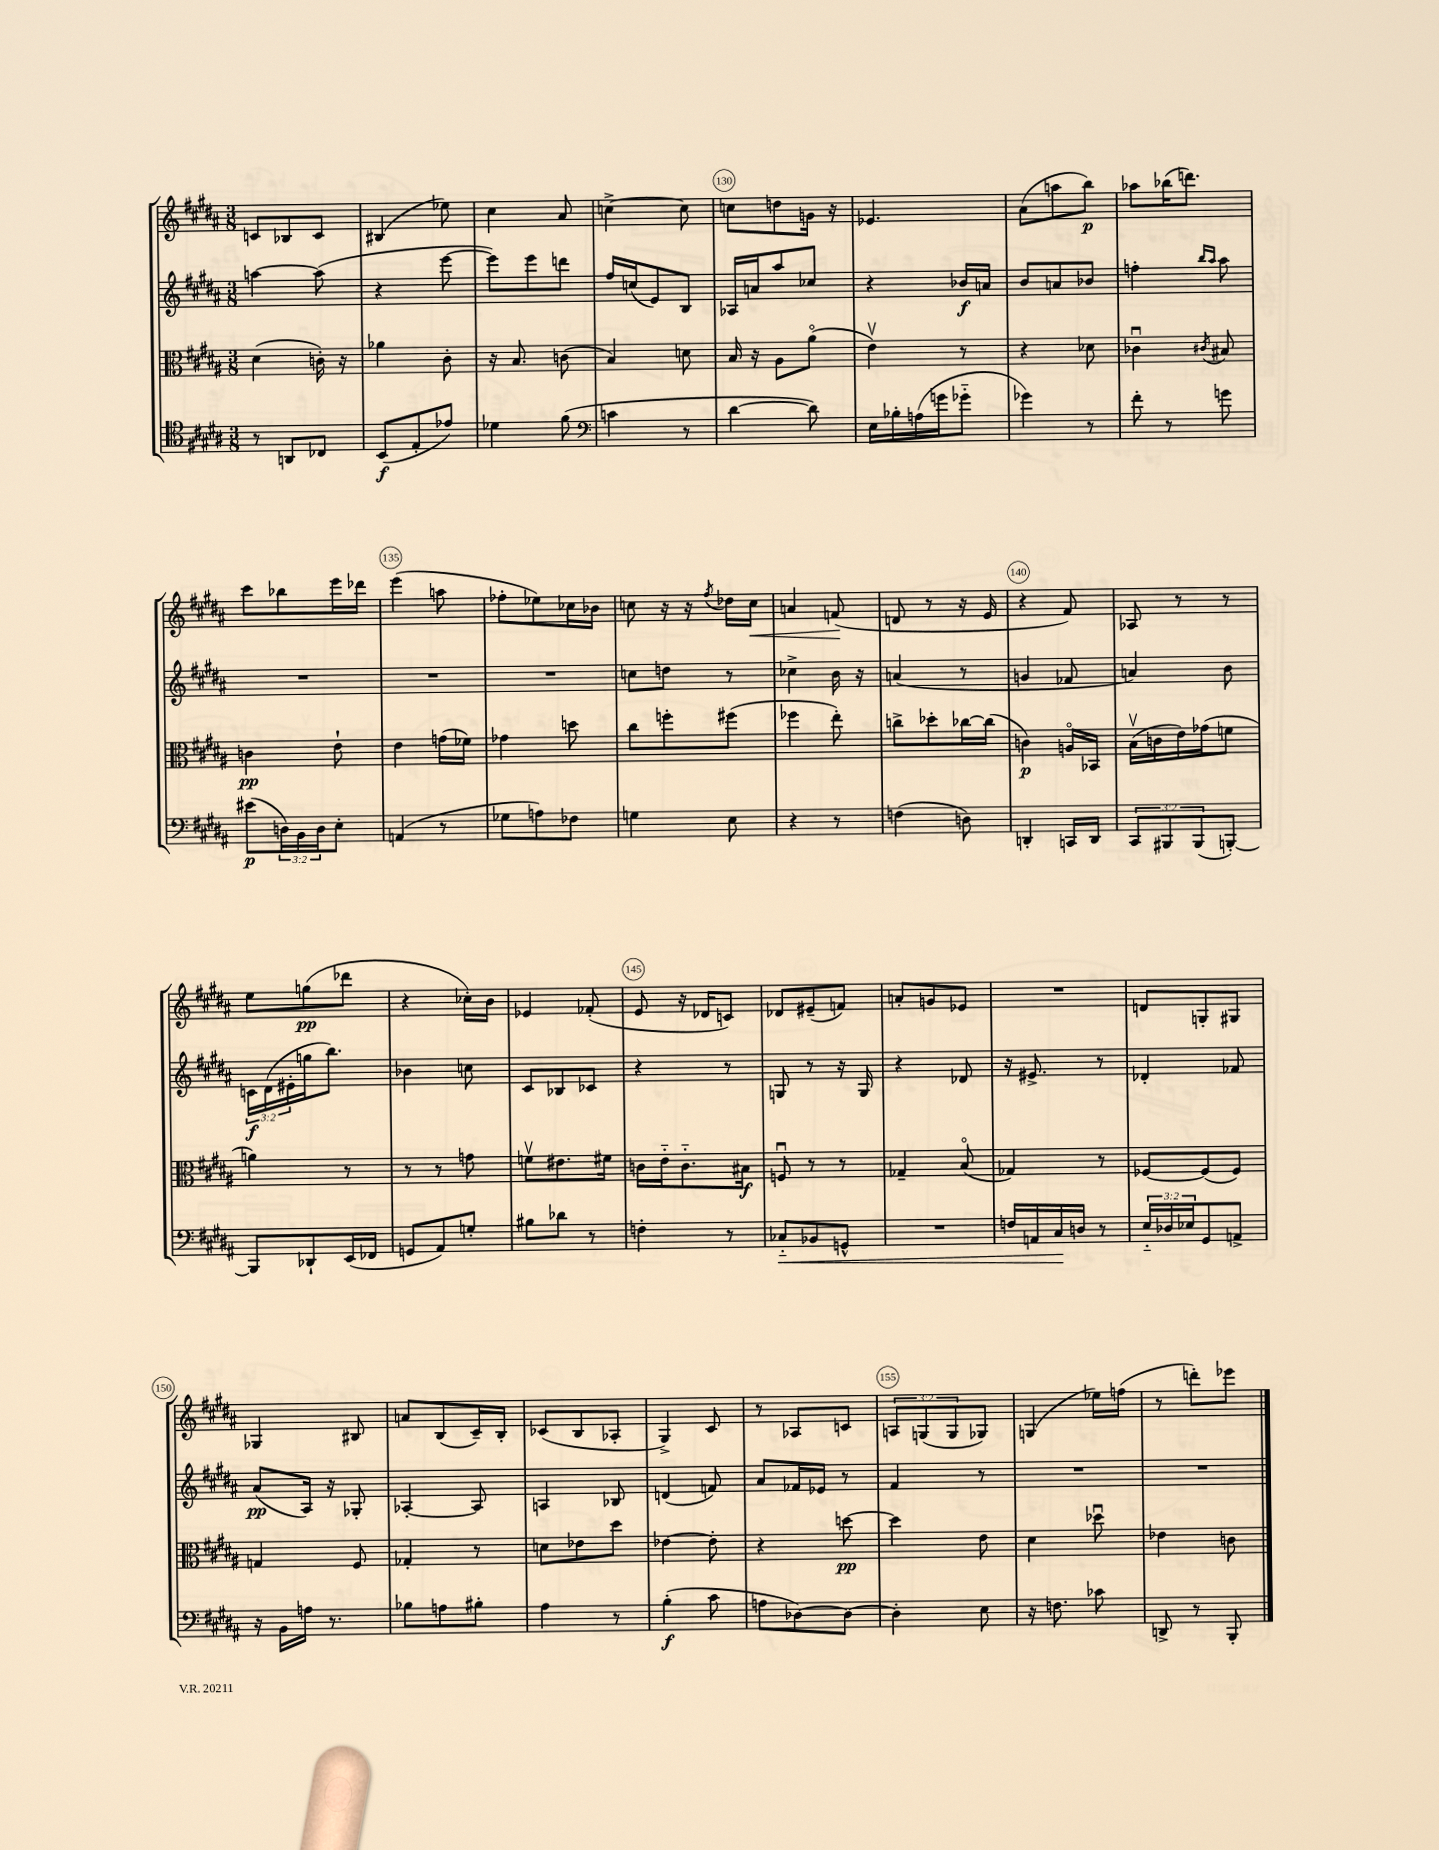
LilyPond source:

<<
\new StaffGroup <<
\new Staff = "s0" {
    \clef treble \key b \major \numericTimeSignature \time 3/8 \override Staff.TupletNumber.text = #tuplet-number::calc-fraction-text
    c'8 bes8 c'8 |
    bis4( ees''8) |
    cis''4 ais'8 |
    c''4~-> c''8 |
    c''8 d''8 g'16 r16 |
    ees'4. |
    ais'8( a''8 b''8\p) |
    aes''8 bes''16( d'''8.) |
    cis'''8 bes''8 e'''16 des'''16 |
    e'''4( a''8 |
    fes''8-. ees''8) ces''16 bes'16 |
    c''8 r16 r16 \acciaccatura { fis''8 } des''16 c''16\< |
    a'4 f'8\!( |
    d'8 r8 r16 e'16 |
    r4 fis'8) |
    aes8 r8 r8 |
    e''8 g''8\pp( des'''8 |
    r4 ces''16-.) b'16 |
    ees'4 fes'8-.( |
    e'8 r16 des'16 c'8) |
    des'8 eis'8--( f'8) |
    a'8-. g'8 ees'8 |
    R4. |
    d'8 g8-. gis8 |
    ges4 bis8 |
    a'8 b8( cis'16--) b16-. |
    ces'8( b8 aes8-. |
    gis4->) cis'8 |
    r8 aes8 c'8 |
    \tuplet 3/2 { a8 g8( g8 } ges8) |
    g4( ees''16) f''16( |
    r8 d'''8-.) ees'''8 \bar "|." |
}
\new Staff = "s1" {
    \clef treble \key b \major \numericTimeSignature \time 3/8 \override Staff.TupletNumber.text = #tuplet-number::calc-fraction-text
    a''4~ a''8( |
    r4 e'''8~ |
    e'''8) e'''8 d'''8 |
    fis''16 c''16( e'8) b8 |
    aes16 a'16 ais''8 ces''8 |
    r4 bes'16\f a'16 |
    b'8 a'8 bes'8 |
    f''4-. \grace { b''16 ais''16 } ais''8 |
    R4. |
    R4. |
    R4. |
    c''8 d''8 r8 |
    ces''4-> b'16 r16 |
    a'4( r8 |
    g'4 fes'8 |
    a'4) b'8 |
    \tuplet 3/2 { c'16\f dis'16( eis'16-. } g''16 b''8.) |
    bes'4 c''8 |
    cis'8 bes8 ces'8 |
    r4 r8 |
    g8 r8 r16 g16 |
    r4 des'8 |
    r16 eis'8.-> r8 |
    des'4-. fes'8 |
    ais'8\pp( ais16) r16 ges8-. |
    aes4~-. aes8 |
    a4 bes8 |
    d'4( f'8) |
    ais'8 fes'16 ees'16 r8 |
    fis'4 r8 |
    R4. |
    R4. \bar "|." |
}
\new Staff = "s2" {
    \clef alto \key b \major \numericTimeSignature \time 3/8
    dis'4( c'16-.) r16 |
    aes'4 cis'8-. |
    r16 b8. c'8( |
    b4) d'8 |
    b16 r16 ais8 ais'8\flageolet( |
    e'4\upbow) r8 |
    r4 des'8 |
    ces'4\downbow \acciaccatura { cis'8 } bis8 |
    c'4\pp e'8-! |
    e'4 g'16( fes'16) |
    ges'4 d''8 |
    cis''8 f''8-. fis''8( |
    fes''4 e''8-.) |
    c''8-> des''8-. ces''16~ ces''16( |
    c'4\p) a16\flageolet bes,16 |
    b16\upbow( c'16 e'16) ges'16( f'8 |
    a'4) r8 |
    r8 r8 g'8 |
    f'8\upbow eis'8. fis'16 |
    c'16 e'16-_ c'8.-_ bis16\f |
    f8\downbow r8 r8 |
    ges4-- b8\flageolet( |
    ges4) r8 |
    fes8~ fes8( fes8) |
    g4 fis8 |
    ges4-. r8 |
    d'8 ees'8 dis''8 |
    ees'4~ ees'8-. |
    r4 d''8~\pp |
    d''4 e'8 |
    dis'4 des''8\downbow |
    ees'4 c'8 \bar "|." |
}
\new Staff = "s3" {
    \clef tenor \key b \major \numericTimeSignature \time 3/8 \override Staff.TupletNumber.text = #tuplet-number::calc-fraction-text
    r8 a,8 ces8 |
    b,8\f( e8-. ees'8) |
    des'4 fis'8( |
    \clef bass c'4 r8 |
    dis'4~ dis'8) |
    e16 bes16-. a16( g'16 ges'8-_ |
    ges'4) r8 |
    fis'8-. r8 g'8 |
    eis'8\p( \tuplet 3/2 { d16) b,16 d16 } e8-. |
    a,4( r8 |
    ges8 a8) fes8 |
    g4 e8 |
    r4 r8 |
    f4( d8) |
    d,4-. c,16 d,16 |
    \tuplet 3/2 { cis,8 bis,,8 bis,,8( } b,,8~-.) |
    b,,8 des,8-! e,16( fes,16 |
    g,8 ais,8) g8-. |
    bis8 des'8 r8 |
    f4-. r8 |
    ces8-_\< bes,8 g,8-^ |
    R4. |
    f16 a,16 cis16\! d16 r8 |
    \tuplet 3/2 { e16-_ des16 ees16 } gis,8 a,8-> |
    r16 b,16 a16 r8. |
    bes8 a8 bis8-. |
    ais4 r8 |
    b4-.\f( cis'8 |
    a8 des8~) des8~ |
    des4-. e8 |
    r16 f8. ces'8 |
    d,8-> r8 b,,8-. \bar "|." |
}
>>
>>
\layout { \context { \Score currentBarNumber = #126 \override BarNumber.break-visibility = ##(#f #t #t) barNumberVisibility = #(every-nth-bar-number-visible 5) \override BarNumber.stencil = #(make-stencil-circler 0.1 0.3 ly:text-interface::print) } }
